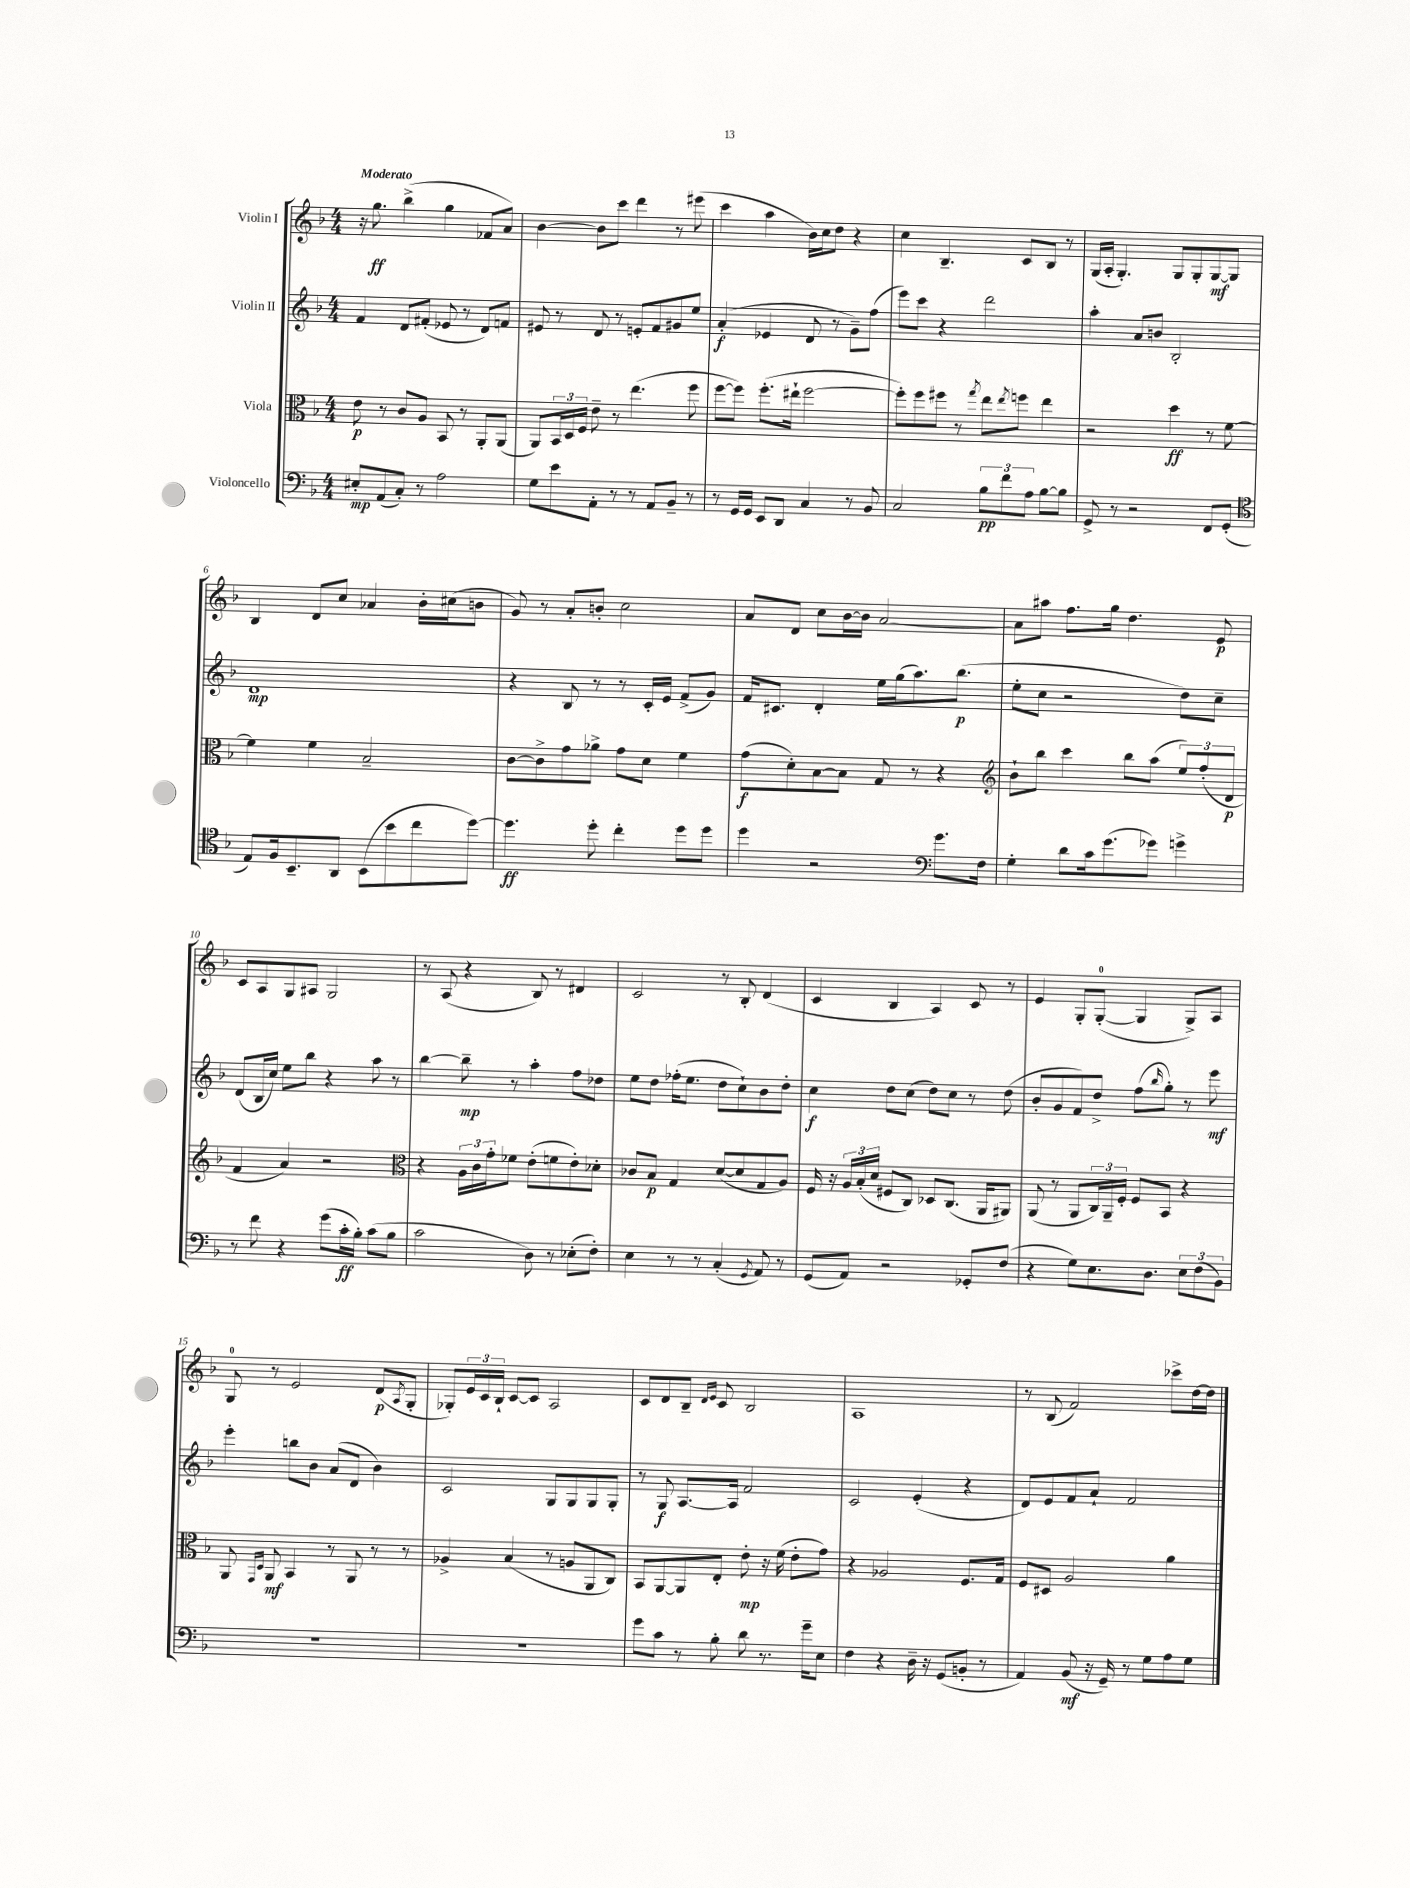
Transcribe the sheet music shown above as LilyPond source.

<<
\new StaffGroup <<
\new Staff = "s0" \with { instrumentName = "Violin I" } {
    \clef treble \key f \major \numericTimeSignature \time 4/4 \tempo "Moderato"
    r16 g''8.\ff bes''4->( g''4 fes'8 a'8) |
    bes'4~ bes'8 c'''8 d'''4 r8 eis'''8( |
    c'''4 a''4 bes'16) c''16 d''8 r4 |
    c''4 bes4.-- c'8 bes8 r8 |
    g16( a16-. g4.-.) g8 g8-. g8~\mf g8 |
    bes4 d'8 c''8 aes'4 bes'16-. cis''16( b'8 |
    g'8) r8 a'8-. b'8-. c''2 |
    a'8 d'8 c''8 bes'16~ bes'16 a'2~ |
    a'8 ais''8 f''8. g''16 d''4. e'8\p |
    c'8 a8 g8 ais8 g2 |
    r8 a8( r4 bes8) r8 dis'4 |
    c'2 r8 bes8-. d'4( |
    c'4 bes4 a4) c'8 r8 |
    e'4 g8-. g8-0~-.( g4 g8->) a8 |
    g8-0 r8 e'2 d'8\p( \acciaccatura { a8 } g8-. |
    ges8-.) \tuplet 3/2 { e'16 c'16 bes16-! } c'8~ c'8 a2 |
    c'8 d'8 bes8-- \grace { d'16 e'16 } c'8 bes2 |
    a1 |
    r8 bes8( f'2) ces'''8-> d''16~ d''16 \bar "|." |
}
\new Staff = "s1" \with { instrumentName = "Violin II" } {
    \clef treble \key f \major \numericTimeSignature \time 4/4
    f'4 d'8 fis'8-.( ees'8 r8 d'8) f'8 |
    eis'8 r8 d'8 r8 e'8-. f'8 gis'8 e''8 |
    a'4-.\f( ees'4 d'8 r8 g'8--) f''8( |
    e'''8) c'''8 r4 d'''2 |
    a''4-. a'8 b'8 bes2-. |
    d'1\mp |
    r4 bes8 r8 r8 c'16-. e'16 f'8->( g'8) |
    f'16 cis'8. d'4-. e''16 g''16( a''8.) bes''8.\p( |
    e''8-. c''8 r2 d''8) c''8-- |
    d'8( bes16 c''16) e''8 bes''8 r4 a''8 r8 |
    bes''4~ bes''8--\mp r8 a''4-. f''8 des''8 |
    e''8 d''8 fes''16-.( e''8. d''8 c''8-!) bes'8 d''8-. |
    c''4\f d''8 c''8( d''8) c''8 r8 d''8( |
    bes'8-. g'8 f'8) d''8-> f''8( \grace { bes''16 } g''8-.) r8 e'''8\mf |
    e'''4-. b''8 bes'8 a'8( d'8 bes'4) |
    c'2 g8 g8 g8 g8-. |
    r8 g8\f a8.~ a16 f'2 |
    c'2 e'4-.( r4 |
    d'8) e'8 f'8 a'8-! f'2 \bar "|." |
}
\new Staff = "s2" \with { instrumentName = "Viola" } {
    \clef alto \key f \major \numericTimeSignature \time 4/4
    e'8\p r8 c'8 a8 bes,8 r8 a,8-. a,8( |
    a,8) \tuplet 3/2 { bes,16 d16 f16 } e'8-- r8 e''4.( f''8 |
    f''8~ f''8) f''8.-.( eis''16-! f''2~ |
    f''8-.) f''8 fis''8 r8 \acciaccatura { g''8 } e''8 \acciaccatura { e''8 } f''8 e''4 |
    r2 d''4\ff r8 f'8~ |
    f'4 f'4 bes2-- |
    c'8~ c'8-> g'8 aes'8-> g'8 d'8 f'4 |
    g'8\f( d'8-.) bes8~ bes8 g8 r8 r4 |
    \clef treble bes'8-! bes''8 c'''4 bes''8 a''8( \tuplet 3/2 { e''8) f''8-.( d'8\p } |
    f'4 a'4) r2 |
    \clef alto r4 \tuplet 3/2 { a16 c'16 g'16-. } fes'8 e'8-.( f'8 e'8-.) des'8-. |
    ces'8 bes8\p g4 d'8~( d'8 g8 a8) |
    f16 r16 \tuplet 3/2 { a16 bes16-.( d'16 } fis8 c8) des8 c8.( a,16 ais,8) |
    a,8( r8 a,8 \tuplet 3/2 { c16) a,16-- f16-. } f8 bes,8 r4 |
    a,8 \grace { g,16 d16 } a,8\mf bes,4 r8 a,8 r8 r8 |
    aes4-> bes4( r8 a8 a,8 c8) |
    bes,8 a,8~ a,8 e8-. e'8-.\mp r16 f'16( e'8-. g'8) |
    r4 aes2 f8. g16 |
    f8 dis8 a2 a'4 \bar "|." |
}
\new Staff = "s3" \with { instrumentName = "Violoncello" } {
    \clef bass \key f \major \numericTimeSignature \time 4/4
    eis8-.\mp a,8( c8-.) r8 a2 |
    g8 e'8 a,8-. r8 r8 a,8 bes,8-- r8 |
    r8 g,16 g,16 e,8 d,8 c4 r8 bes,8 |
    c2 \tuplet 3/2 { bes8\pp f'8 a8 } bes8~ bes8 |
    g,8-> r8 r2 f,8 g,8-.( |
    \clef tenor e8) f16 bes,8.-- a,8 bes,8( bes'8 c''8 d''8~) |
    d''4.\ff d''8-. c''4-. d''8 d''8 |
    d''4 r2 \clef bass g'8. f16 |
    g4-. d'8 c'16 g'8.( ges'8) g'4-> |
    r8 f'8 r4 g'8( c'16-.\ff bes16-.) c'8( bes8 |
    c'2 d8) r8 ees8-.( f8-.) |
    e4 r8 r8 c4-.( \acciaccatura { g,8 } a,8) r8 |
    g,8( a,8) r2 ges,8-. f8( |
    r4 g8) e8. d8. \tuplet 3/2 { e8 f8( bes,8) } |
    R1 |
    R1 |
    g'8 c'8 r8 bes8-. d'8 r8. g'16-- e8 |
    f4 r4 d16-- r16 g,8( b,8-. r8 |
    a,4) bes,8\mf( r16 g,16--) r8 g8 a8 g8 \bar "|." |
}
>>
>>
